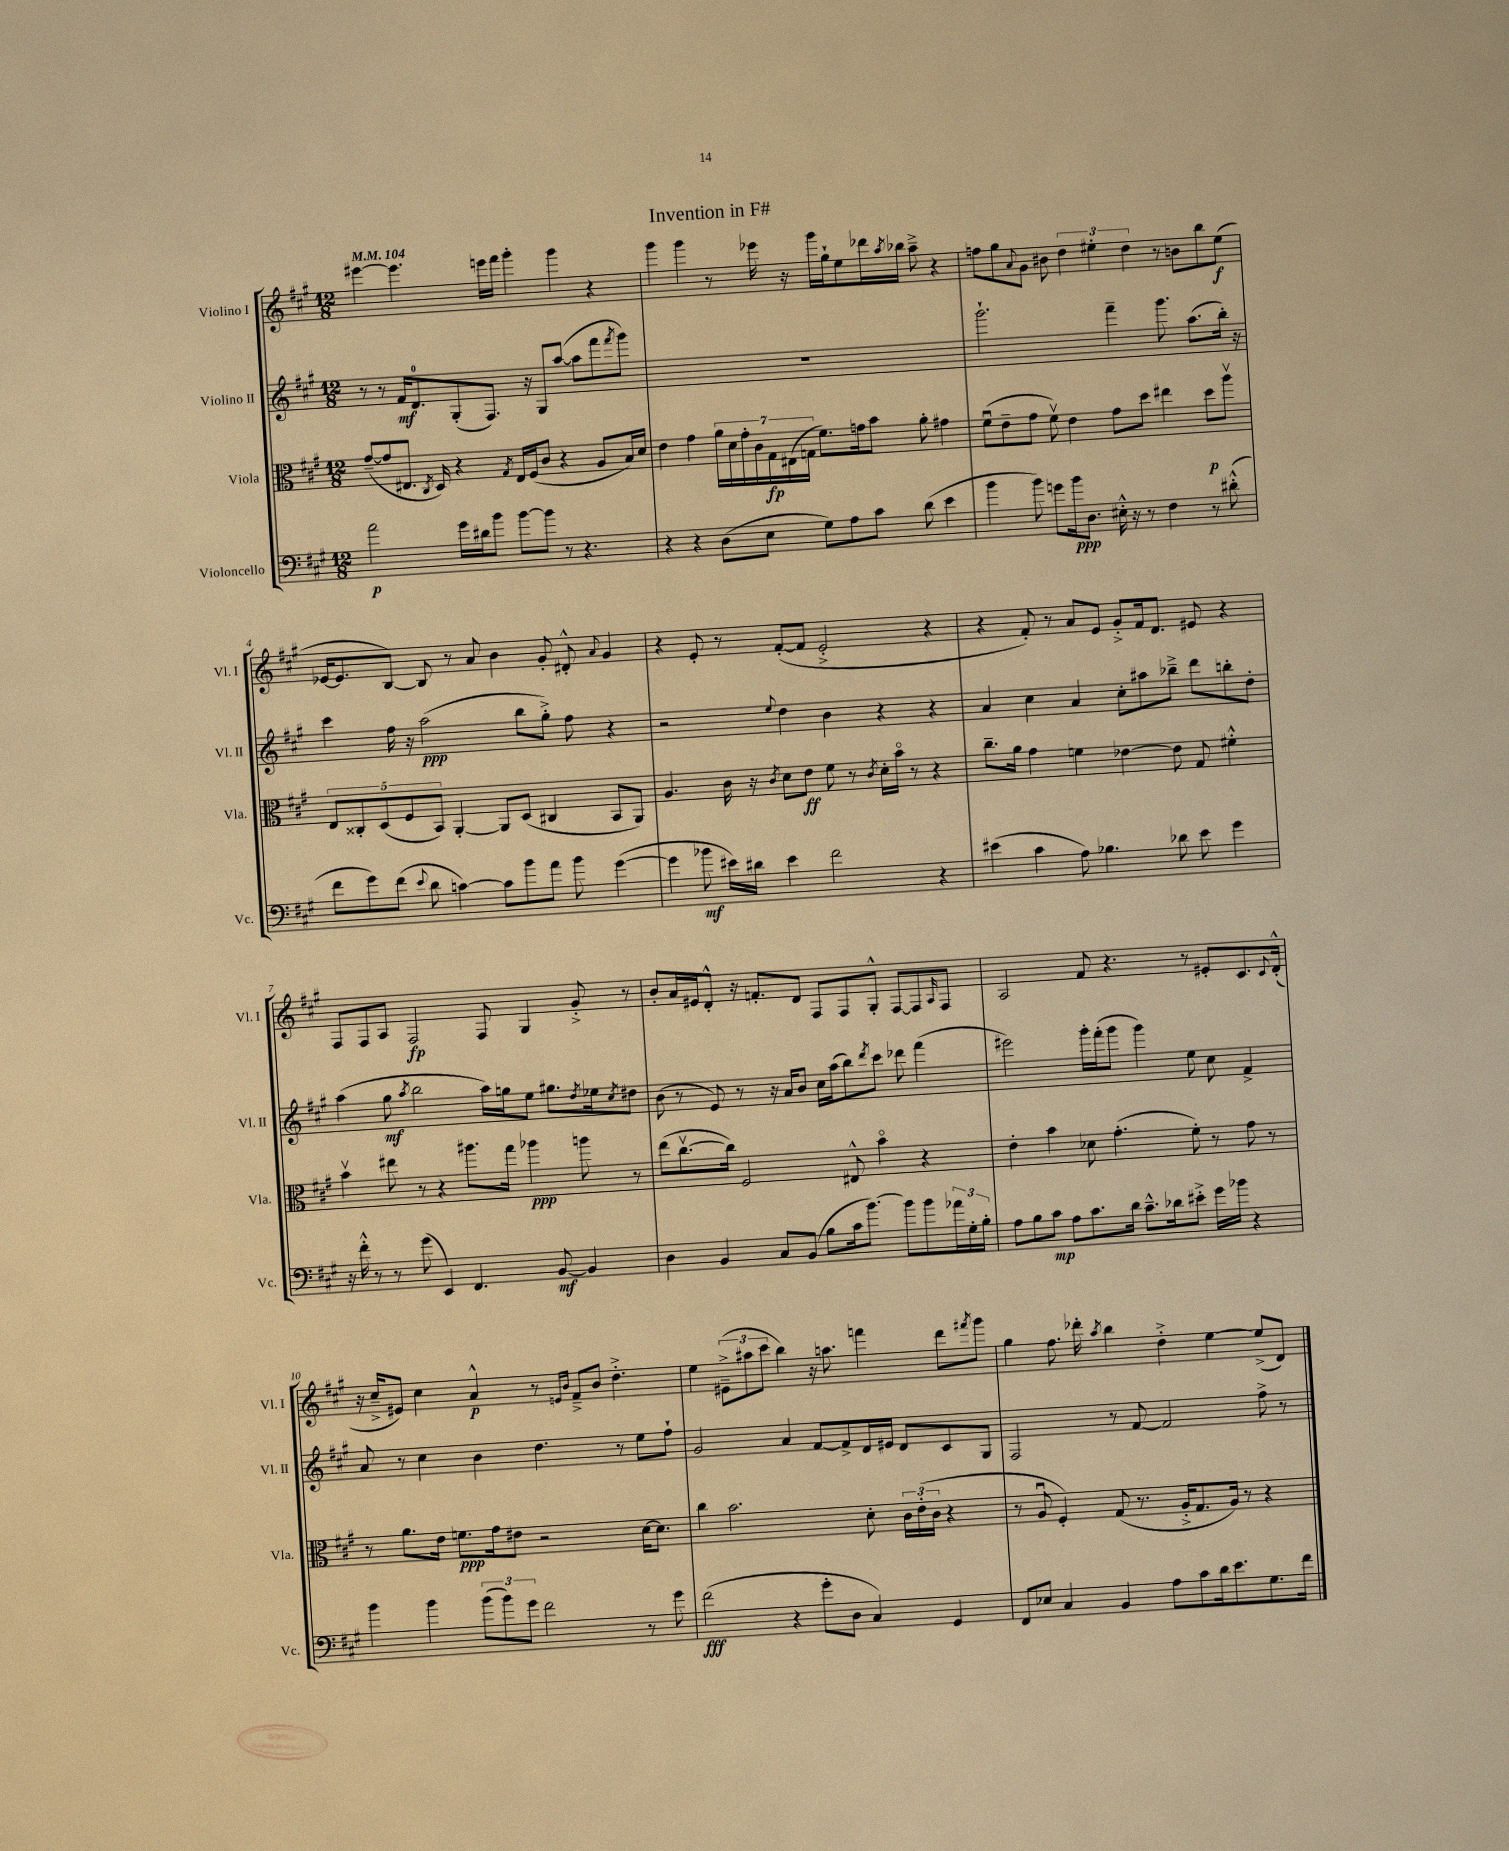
\header { title = "Invention in F#" }
<<
\new StaffGroup <<
\new Staff = "s0" \with { instrumentName = "Violino I" shortInstrumentName = "Vl. I" } {
    \clef treble \key a \major \numericTimeSignature \time 12/8 \tempo 4 = 104
    eis'''4~ eis'''4. e'''16 fis'''16 gis'''4-. gis'''4 r4 |
    gis'''4 gis'''4 r8 ees'''16 r16 gis'''16 gis''16-! e''8 des'''16 \acciaccatura { a''8 } bes''16 a''8---> r4 |
    f''8 gis''8 \appoggiatura { a'8 } gis'8 bis'8 \tuplet 3/2 { d''4 eis''4-. d''4 } r8 b'8 b''8 eis''8\f( |
    ees'16~ ees'8. b8~) b8 r8 a'8 b'4 gis'8-. dis'8-.-^ \appoggiatura { a'8 } gis'4 |
    r4 e'8-. r8 fis'8~-.( fis'8 e'2-.-> r4 |
    r4 fis'8-.) r8 a'8 e'8 gis'8-.-> fis'16 d'8. eis'8 r4 |
    fis8 fis8 a8 fis2\fp fis8 gis4 gis'8-.-> r8 |
    b'8-. a'16 eis'16 d'8-.-^ r16 f'8.-. d'8 fis8 fis8 gis8-.-^ fis8~ fis8 \grace { a16 } fis8 |
    a2 fis'8 r4. r8 eis'8-. cis'8. \appoggiatura { cis'8 } d'16-.-^( |
    r16 cis''16---> eis'8) cis''4 a'4-^\p r8 \grace { e'16 b'16 } fis'8---> b'8 d''4.-.-> |
    e''4 \tuplet 3/2 { eis'8--->( ais''8 cis'''8 } b''4) r16 a''8. f'''4 d'''8 \acciaccatura { fis'''8 } gis'''8 |
    gis''4 fis''8. des'''16-. \acciaccatura { a''8 } b''4 d''4-.-> e''4~ e''8->( d'8) \bar "|." |
}
\new Staff = "s1" \with { instrumentName = "Violino II" shortInstrumentName = "Vl. II" } {
    \clef treble \key a \major \numericTimeSignature \time 12/8
    r8 r8 fis'16\mf d'8.-0 gis8-.( fis8.) r16 gis8 a''8~( a''8 fis'''8 \acciaccatura { fis'''8 } gis'''8) |
    R1. |
    gis'''2.-! fis'''4-- gis'''8. a''8.( b''16-.) r16 |
    cis'''4 fis''16 r16 a''2\ppp( b''8 gis''8-.->) fis''8 r4 |
    r2 \appoggiatura { e''8 } d''4 b'4 r4 r4 |
    a'4 cis''4 a'4 cis''8-. ais''8 bes''8---> d'''8 b''8-. d''8-. |
    a''4( gis''8\mf \acciaccatura { a''8 } b''2 a''16) g''16 e''8 gis''8. \acciaccatura { d''8 } ees''16 \acciaccatura { cis''8 } dis''8 |
    b'8( r8 e'8) r8 r16 a'16 b'8 cis''16 a''16( b''8) \acciaccatura { d'''8 } cis'''8 des'''8 fis'''4( |
    eis'''2) gis'''16-. fis'''16-.( gis'''8 gis'''4) e''8 cis''8 fis'4-> |
    a'8 r8 cis''4 b'4 d''4. r8 e''8 fis''8-! |
    gis'2 a'4 fis'8~ fis'8-> d'16 eis'16 d'8 cis'8 gis8 |
    fis2 r8 fis'8~ fis'2 fis''8-> r8 \bar "|." |
}
\new Staff = "s2" \with { instrumentName = "Viola" shortInstrumentName = "Vla." } {
    \clef alto \key a \major \numericTimeSignature \time 12/8
    gis'8~--( gis'8 eis8. \acciaccatura { cis8 } d16) r4 \acciaccatura { gis8 } eis16 fis16( cis'8 r4 a8 b16) d'16 |
    e'4 gis'4 \tuplet 7/4 { a'16 d'16 gis'16-. cis'16 gis16\fp eis16( g16 } fis'8.) g'16 b'8 a'8-. gis'4 |
    fis'8\downbow( e'8-- gis'8 fis'8\upbow) e'4 gis'8 d''8 eis''4 d''8\p a''8\upbow |
    \tuplet 5/4 { e8 cisis8-. d8( fis8 b,8) } a,4~-. a,8 d8( cis4 b,8 a,8) |
    a4. cis'16 r16 \acciaccatura { cis'8 } d'8 e'8\ff fis'8 r8 \acciaccatura { cis'8 } d'16-. b'16\flageolet r8 r4 |
    cis''8.-- a'16 gis'4 f'4 ees'4~ ees'8 gis8 fis'4-.-^ |
    b'4\upbow eis''8 r8 r4 ais''8. gis''16 aes''4\ppp a''8 r8 |
    e''8( cis''8.~\upbow cis''16) fis2 eis8-^ b'4\flageolet r4 |
    e'4-. b'4 des'8 gis'4.-.( fis'8-.) r8 gis'8 r8 |
    r8 a'8. e'16 f'8.\ppp gis'16 eis'8 r2 d'16~ d'8. |
    cis''4 b'2. d'8-. \tuplet 3/2 { cis'16 e'16-.( cis'16 } r4 |
    r8 a8\downbow fis4-.) gis8( r8. a16-.-> gis8. a16) r8 r4 \bar "|." |
}
\new Staff = "s3" \with { instrumentName = "Violoncello" shortInstrumentName = "Vc." } {
    \clef bass \key a \major \numericTimeSignature \time 12/8
    a'2\p gis'16 dis'16 b'8 b'8~ b'8 r8 r4. |
    r4 r4 d8( e8 gis8) a8 cis'8 d'8( e'4 |
    b'4 b'8) g'8 b'16\ppp d8. eis16-.-^ r16 r8 fis4 r8 dis'8-.-^( |
    fis'8 gis'8) fis'8( \appoggiatura { e'8 } d'8 c'4~) c'8 b'8 a'8 b'8 gis'4~( |
    gis'4 bes'8\mf eis'16) dis'16 eis'4 fis'2 r4 |
    eis'4( cis'4 a8) bes4. des'8 eis'8 gis'4 |
    r16 fis'16-.-^ r8 r8 gis'8( e,4) fis,4. b,8~\mf b,4 |
    d4 b,4 cis8 b,8( b8 cis'16 b'8.~) b'8 b'8 \tuplet 3/2 { aes'16 gis16-. b16-. } |
    a8 b8 cis'8\mp a8 cis'8. d'16 cis'8.---^ des'16 eis'8-.-> gis'16 bes'16 r4 |
    b'4 b'4 \tuplet 3/2 { b'8( b'8) gis'8 } fis'2 r8 gis'8 |
    fis'2\fff( r4 gis'8-. d8 cis4) gis,4 |
    fis,8 ees8 cis4 b,4 a8 cis'8 d'16 e'8. gis8. fis'16 \bar "|." |
}
>>
>>
